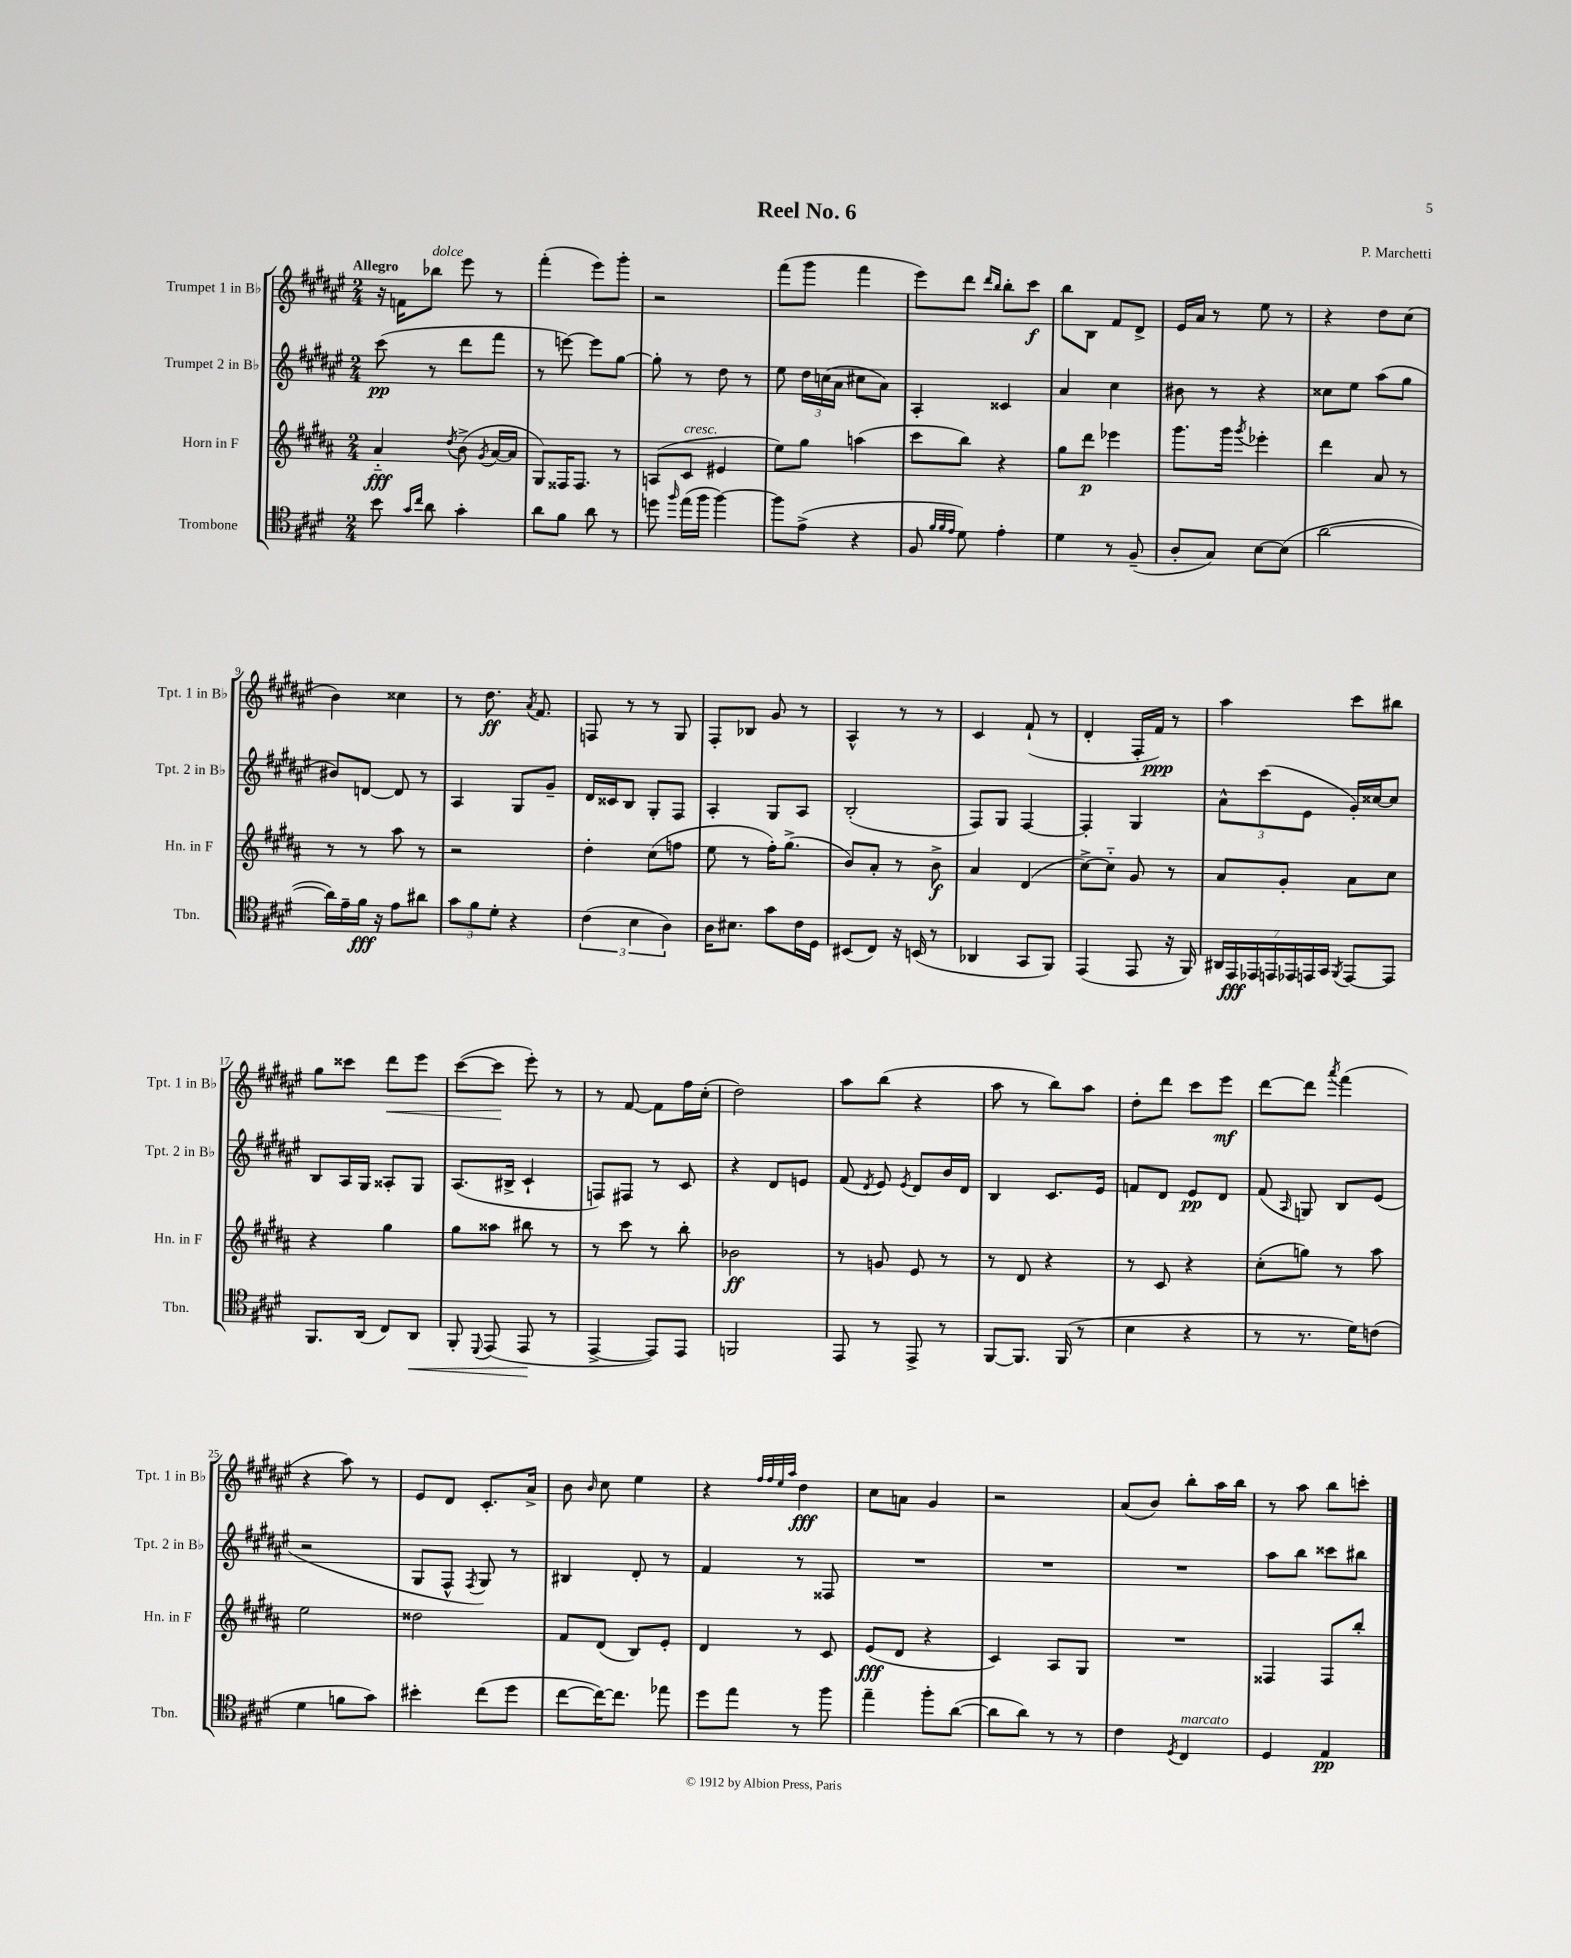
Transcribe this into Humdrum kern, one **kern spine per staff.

**kern	**dynam	**kern	**dynam	**kern	**dynam	**kern	**dynam
*part4	*part4	*part3	*part3	*part2	*part2	*part1	*part1
*staff4	*staff4	*staff3	*staff3	*staff2	*staff2	*staff1	*staff1
*I"Trombone	*	*I"Horn in F	*	*I"Trumpet 2 in B♭	*	*I"Trumpet 1 in B♭	*
*I'Tbn.	*	*I'Hn. in F	*	*I'Tpt. 2 in B♭	*	*I'Tpt. 1 in B♭	*
*clefC4	*	*clefG2	*	*clefG2	*	*clefG2	*
*k[f#c#g#d#]	*	*k[f#c#g#d#a#]	*	*k[f#c#g#d#a#e#]	*	*k[f#c#g#d#a#e#]	*
*M2/4	*	*M2/4	*	*M2/4	*	*M2/4	*
=1	=1	=1	=1	=1	=1	=1	=1
!	!	!	!	!	!	!LO:TX:a:B:t=Allegro	!
8b\	.	4a#/	fff	(8ccc#\	pp	16r	.
.	.	.	.	.	.	16fn\KL	.
16qqg#/LL	.	.	.	.	.	.	.
16qqcc#/JJ	.	.	.	.	.	.	.
!	!	!	!	!	!	!LO:TX:a:i:t=dolce	!
8a\	.	.	.	8r	.	8bb-X\J	.
.	.	8qdd#/	.	.	.	.	.
4g#'\	.	(8b^\	.	8ddd#\L	.	8eee#\	.
.	.	8qg#/	.	.	.	.	.
.	.	[16a#/LL	.	8fff#\J	.	8r	.
.	.	16a#/JJ]	.	.	.	.	.
=2	=2	=2	=2	=2	=2	=2	=2
8a\L	.	8G#/L)	.	8r	.	(4fff#'\	.
8f#\J	.	16F##X/K	.	[8eeen\)	.	.	.
.	.	8.F##/J	.	.	.	.	.
8a\	.	.	.	8eee\L]	.	8eee#\L)	.
8r	.	8r	.	[8gg#\J	.	8ggg#'\J	.
=3	=3	=3	=3	=3	=3	=3	=3
8ddn\	.	(8An/L	.	8gg#'\]	.	2r	.
16qqff#/	.	.	.	.	.	.	.
!	!	!LO:TX:a:i:t=cresc.	!	!	!	!	!
(16ee\LL	.	8c#/J	.	8r	.	.	.
16ff#\JJ	.	.	.	.	.	.	.
[4ff#\)	.	4e#X/	.	8dd#\	.	.	.
.	.	.	.	8r	.	.	.
=4	=4	=4	=4	=4	=4	=4	=4
8ff#\L]	.	8ee\L)	.	8ee#\	.	(8fff#\L	.
(8e^\J	.	8gg#\J	.	24dd#\LL	.	8ggg#\J	.
.	.	.	.	(24ccn\	.	.	.
.	.	.	.	24a#\JJ	.	.	.
4r	.	(4aan\	.	8cc#X\L	.	4fff#\	.
.	.	.	.	8a#\J)	.	.	.
=5	=5	=5	=5	=5	=5	=5	=5
8F#/	.	8ccc#\L	.	4A#'/	.	8eee#\L)	.
32qqf#/LLL	.	.	.	.	.	.	.
32qqf#/	.	.	.	.	.	.	.
32qqe/JJJ	.	.	.	.	.	.	.
8d#\)	.	8bb\J)	.	.	.	8ddd#\J	.
.	.	.	.	.	.	16qqddd#/LL	.
.	.	.	.	.	.	16qqbb/JJ	.
4e'\	.	4r	.	4c##X/	.	8bb'\L	.
.	.	.	.	.	.	8ccc#\J	f
=6	=6	=6	=6	=6	=6	=6	=6
4d#\	.	8gg#\L	.	4a#/	.	8bb\L	.
.	.	8ddd#\J	p	.	.	8B\J	.
8r	.	4eee-X\	.	4cc#\	.	8f#/L	.
(8F#~/	.	.	.	.	.	8d#^/J	.
=7	=7	=7	=7	=7	=7	=7	=7
8A'/L	.	8.ggg#\L	.	8b#X\	.	16e#/LL	.
.	.	.	.	.	.	16a#/JJ	.
8G#/J)	.	.	.	8r	.	8r	.
.	.	16ggg#\Jk	.	.	.	.	.
.	.	8qggg#/	.	.	.	.	.
[8B\L	.	4eee-X'\	.	4r	.	8ee#\	.
(8B\J]	.	.	.	.	.	8r	.
=8	=8	=8	=8	=8	=8	=8	=8
[2a\	.	4ddd#\	.	8cc##X\L	.	4r	.
.	.	.	.	8ee#\J	.	.	.
.	.	8a#/	.	(8aa#\L	.	8dd#\L	.
.	.	8r	.	8gg#\J	.	(8cc#\J	.
!!LO:LB:g=z
=9	=9	=9	=9	=9	=9	=9	=9
16a\LL])	.	8r	.	8b#X/L)	.	4b\)	.
16e~\	.	.	.	.	.	.	.
16f#\JJ	fff	8r	.	[8dn/J	.	.	.
16r	.	.	.	.	.	.	.
8e\L	.	8aa#\	.	8d/]	.	4cc##X\	.
8a#X\J	.	8r	.	8r	.	.	.
=10	=10	=10	=10	=10	=10	=10	=10
12g#\L	.	2r	.	4A#/	.	8r	.
12f#\	.	.	.	.	.	.	.
.	.	.	.	.	.	8.dd#\	ff
12d#'\J	.	.	.	.	.	.	.
4r	.	.	.	8G#/L	.	.	.
.	.	.	.	.	.	8qa#/	.
.	.	.	.	.	.	8.f#/	.
.	.	.	.	8g#~/J	.	.	.
=11	=11	=11	=11	=11	=11	=11	=11
(6c#\	.	4dd#'\	.	16d#/LL	.	8Fn/	.
.	.	.	.	16c##X/J	.	.	.
.	.	.	.	8B/J	.	8r	.
6B\	.	.	.	.	.	.	.
.	.	(8cc#\L	.	8G#'/L	.	8r	.
6A\)	.	.	.	.	.	.	.
.	.	8ffn\J	.	8F#/J	.	8G#/	.
=12	=12	=12	=12	=12	=12	=12	=12
16A\KL	.	8ee\	.	4A#'/	.	8F#'/L	.
8.B#X\J	.	.	.	.	.	.	.
.	.	8r	.	.	.	8B-X/J	.
8g#\L	.	16ff#'\KL)	.	8G#/L	.	8g#/	.
.	.	(8.gg#^\J	.	.	.	.	.
16c#\L	.	.	.	8A#/J	.	8r	.
16D#\JJ	.	.	.	.	.	.	.
=13	=13	=13	=13	=13	=13	=13	=13
(8BB#X/L	.	8b/L)	.	(2B'/	.	4A#^^/	.
8C#/J)	.	8a#'/J	.	.	.	.	.
16r	.	8r	.	.	.	8r	.
(16BBn/	.	.	.	.	.	.	.
8r	.	8b^\	f	.	.	8r	.
=14	=14	=14	=14	=14	=14	=14	=14
4AA-X/	.	4a#/	.	8F#/L)	.	4c#/	.
.	.	.	.	8G#/J	.	.	.
8GG#/L	.	(4d#/	.	[4F#/	.	(8f#`/	.
8FF#/J)	.	.	.	.	.	8r	.
=15	=15	=15	=15	=15	=15	=15	=15
(4EE/	.	[8cc#^\L)	.	4F#'/]	.	4d#'/	.
.	.	8cc#\J]	.	.	.	.	.
8EE/	.	8g#/	.	4G#/	.	16F#'/LL	.
.	.	.	.	.	.	16f#/JJ)	ppp
16r	.	8r	.	.	.	8r	.
16FF#/)	.	.	.	.	.	.	.
=16	=16	=16	=16	=16	=16	=16	=16
28AA#X/LL	.	8a#/L	.	12a#^^\L	.	4aa#\	.
28EE/	fff	.	.	.	.	.	.
28EE-X/	.	.	.	.	.	.	.
.	.	.	.	(12ccc#\	.	.	.
28EEn/	.	.	.	.	.	.	.
.	.	8g#'/J	.	.	.	.	.
28EE-X/	.	.	.	.	.	.	.
.	.	.	.	12e#\J	.	.	.
28EEn/	.	.	.	.	.	.	.
28GG#/JJ	.	.	.	.	.	.	.
8qFF#/	.	.	.	.	.	.	.
[8EE/L	.	8a#\L	.	16g#'/LL)	.	8ccc#\L	.
.	.	.	.	[16cc##X/J	.	.	.
8EE/J]	.	8cc#\J	.	8cc##/J]	.	8bb#X\J	.
!!LO:LB:g=z
=17	=17	=17	=17	=17	=17	=17	=17
8.FF#/L	.	4r	.	8B/L	.	8gg#\L	.
.	.	.	.	16A#/L	.	8ccc##X\J	.
(16AA/Jk	.	.	.	16G#/JJ	.	.	.
!	!	!	!	!	!	!	!LO:HP:b
8C#/L)	.	4gg#\	.	8A##X'/L	.	8ddd#\L	<
!	!LO:HP:b	!	!	!	!	!	!
8AA/J	<	.	.	8G#/J	.	8eee#\J	.
=18	=18	=18	=18	=18	=18	=18	=18
8FF#'/	.	8gg#\L	.	(8.A#/L	.	([8ccc#\L	.
8qqDD#/	.	.	.	.	.	.	.
(8EE/	.	8aa##X\J	.	.	.	8ccc#\J]	.
.	.	.	.	16B#X^/Jk	.	.	.
8EE/	.	8bb#X\	.	4c#`/	.	8eee#'\)	[
8r	[	8r	.	.	.	8r	.
=19	=19	=19	=19	=19	=19	=19	=19
[4EE^/	.	8r	.	8Fn/L)	.	8r	.
.	.	8ccc#\	.	8F#X/J	.	[8f#/	.
8EE/L])	.	8r	.	8r	.	8f#\L]	.
8EE/J	.	8bb'\	.	8c#/	.	16ff#\L	.
.	.	.	.	.	.	(16cc#'\JJ	.
=20	=20	=20	=20	=20	=20	=20	=20
2FFn/	.	2b-X\	ff	4r	.	2dd#\)	.
.	.	.	.	8d#/L	.	.	.
.	.	.	.	8en/J	.	.	.
=21	=21	=21	=21	=21	=21	=21	=21
8EE/	.	8r	.	(8f#/	.	8aa#\L	.
.	.	.	.	8qd#/	.	.	.
8r	.	8gn/	.	8e#/)	.	(8bb\J	.
.	.	.	.	8qe#/	.	.	.
8EE^/	.	8e/	.	8d#/L	.	4r	.
8r	.	8r	.	16b/L	.	.	.
.	.	.	.	16d#/JJ	.	.	.
=22	=22	=22	=22	=22	=22	=22	=22
[8FF#/L	.	8r	.	4B/	.	8aa#\	.
8.FF#/J]	.	8d#/	.	.	.	8r	.
.	.	4r	.	8.c#/L	.	8bb\L)	.
(16FF#/	.	.	.	.	.	.	.
8r	.	.	.	.	.	8aa#\J	.
.	.	.	.	16e#/Jk	.	.	.
=23	=23	=23	=23	=23	=23	=23	=23
4B\	.	8r	.	8fn/L	.	8dd#'\L	.
.	.	8c#/	.	8d#/J	.	8ddd#\J	.
4r	.	4r	.	8e#/L	pp	8ccc#\L	.
.	.	.	.	8d#/J	.	8eee#\J	mf
=24	=24	=24	=24	=24	=24	=24	=24
8r	.	(8cc#'\L	.	(8f#/	.	[8ddd#\L	.
.	.	.	.	16qqA#/	.	.	.
8.r	.	8ggn\J)	.	8Gn/)	.	8ddd#\J]	.
.	.	.	.	.	.	8qaaa#/	.
.	.	8r	.	8B/L	.	(4fff#\	.
16d#\KL)	.	.	.	.	.	.	.
(8cn\J	.	8aa#\	.	(8e#/J	.	.	.
!!LO:LB:g=z
=25	=25	=25	=25	=25	=25	=25	=25
4d#\	.	2ee\	.	2r	.	4r	.
8fn\L	.	.	.	.	.	8aa#\)	.
8g#\J)	.	.	.	.	.	8r	.
=26	=26	=26	=26	=26	=26	=26	=26
4b#X'\	.	2dd##X\	.	8G#/L	.	8e#/L	.
.	.	.	.	8F#^^/J	.	8d#/J	.
.	.	.	.	8qF#/	.	.	.
(8cc#\L	.	.	.	8G#/)	.	8.c#'/L	.
8dd#\J	.	.	.	8r	.	.	.
.	.	.	.	.	.	16a#^/Jk	.
=27	=27	=27	=27	=27	=27	=27	=27
[8cc#\L	.	8f#/L	.	4B#X/	.	8b\	.
.	.	.	.	.	.	16qqb/	.
16cc#\K_)	.	(8d#/J	.	.	.	8cc#\	.
8.cc#\J]	.	.	.	.	.	.	.
.	.	8B/L)	.	8d#'/	.	4ee#\	.
8ee-X\	.	8e'/J	.	8r	.	.	.
=28	=28	=28	=28	=28	=28	=28	=28
8dd#\L	.	4d#/	.	4f#/	.	4r	.
8ee\J	.	.	.	.	.	.	.
.	.	.	.	.	.	32qqff#/LLL	.
.	.	.	.	.	.	32qqff#/	.
.	.	.	.	.	.	32qqee#/	.
.	.	.	.	.	.	32qqaa#/JJJ	.
8r	.	8r	.	8r	.	4dd#\	fff
8ff#\	.	8c#/	.	8F##X/	.	.	.
=29	=29	=29	=29	=29	=29	=29	=29
4ee~\	.	(8e/L	fff	2r	.	8cc#\L	.
.	.	8d#/J	.	.	.	8an\J	.
8ff#'\L	.	4r	.	.	.	4g#/	.
([8a\J	.	.	.	.	.	.	.
=30	=30	=30	=30	=30	=30	=30	=30
8a\L]	.	4c#/)	.	2r	.	2r	.
8a\J)	.	.	.	.	.	.	.
8r	.	8A#/L	.	.	.	.	.
8r	.	8G#/J	.	.	.	.	.
=31	=31	=31	=31	=31	=31	=31	=31
4c#\	.	2r	.	2r	.	(8a#/L	.
.	.	.	.	.	.	8b/J)	.
8qD#/	.	.	.	.	.	.	.
!LO:TX:a:i:t=marcato	!	!	!	!	!	!	!
4C#/	.	.	.	.	.	8bb'\L	.
.	.	.	.	.	.	16aa#\L	.
.	.	.	.	.	.	16bb\JJ	.
=32	=32	=32	=32	=32	=32	=32	=32
4D#/	.	4F##X/	.	8aa#\L	.	8r	.
.	.	.	.	8bb\J	.	8aa#\	.
4E/	pp	8F##/L	.	8ccc##X\L	.	8bb\L	.
.	.	8bb'/J	.	8bb#X\J	.	8cccn'\J	.
==	==	==	==	==	==	==	==
*-	*-	*-	*-	*-	*-	*-	*-
